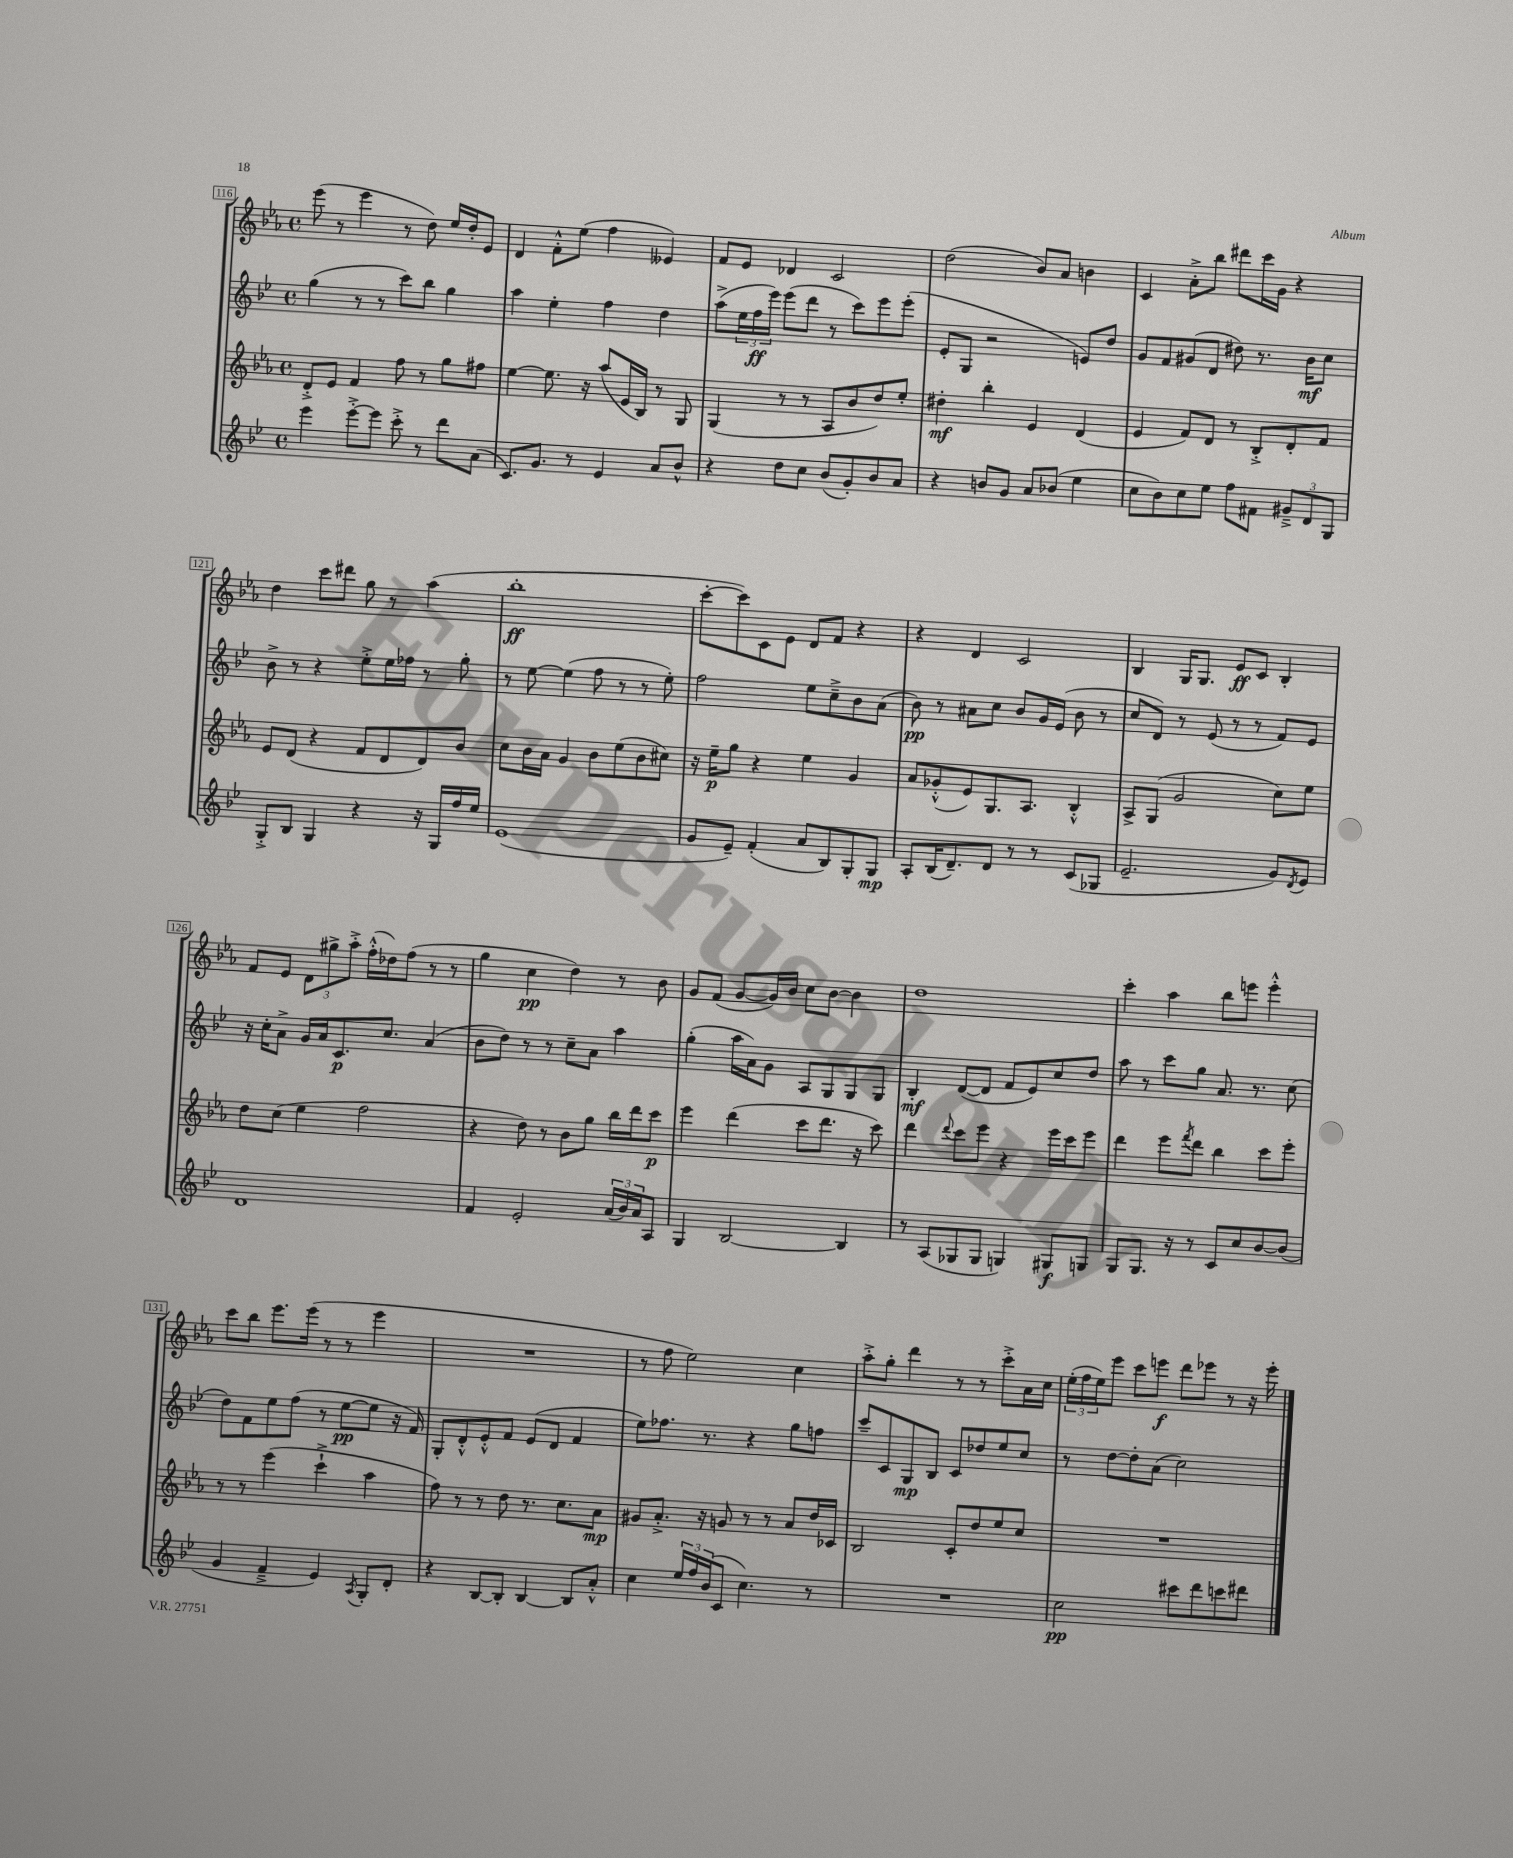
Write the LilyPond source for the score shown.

<<
\new StaffGroup <<
\new Staff = "s0" {
    \clef treble \key ees \major \defaultTimeSignature \time 4/4
    ees'''8( r8 ees'''4 r8 d''8) ees''16 d''16-. ees'8 |
    d'4 f'8-.-^ ees''8( f''4 eeses'4) |
    f'8 ees'8 des'4 c'2 |
    d''2( bes'8) aes'8 b'4 |
    c'4 aes'8-.-> bes''8 dis'''8 c'''16 g'16 r4 |
    d''4 c'''8 dis'''8 g''8 r8 aes''4( |
    bes''1-.\ff |
    c'''8~-. c'''8) c'8 ees'8 d'8 f'8 r4 |
    r4 d'4 c'2 |
    bes4 g16 g8. ees'8\ff c'8 bes4-. |
    f'8 ees'8 \tuplet 3/2 { d'8 gis''8-> aes''8-.-> } f''16-.-^( des''16) f''8( r8 r8 |
    g''4 c''4\pp d''4) r8 bes'8 |
    g'8 f'8( g'8~ g'16) bes'16 c''8 bes'8~ bes'4 |
    d''1 |
    c'''4-. aes''4 bes''8 e'''8 e'''4-.-^ |
    c'''8 bes''8 ees'''8. ees'''16( r8 r8 ees'''4 |
    R1 |
    r8 f''8 ees''2) c''4 |
    aes''8-.-> g''8-. d'''4 r8 r8 c'''8-.-> aes'16 c''16 |
    \tuplet 3/2 { ees''16-.( f''16 ees''16) } ees'''8 c'''8 e'''8\f d'''8 ees'''8 r8 r16 ees'''16-. \bar "|." |
}
\new Staff = "s1" {
    \clef treble \key bes \major \defaultTimeSignature \time 4/4
    g''4( r8 r8 c'''8) bes''8 g''4 |
    a''4 ees''4-. f''4 d''4 |
    a''8->( \tuplet 3/2 { ees''16 f''16\ff ees'''16) } ees'''8( d'''8 r8 c'''8) ees'''8 ees'''8-.( |
    ees'8-. g8 r2 e'8) d''8 |
    g'8 f'8 gis'8( d'8 dis''8) r8. bes'16\mf c''8 |
    bes'8-> r8 r4 ees''8-.-> ees''16 fes''16 r8 g''8-. |
    r8 ees''8~ ees''4( f''8 r8 r8 ees''8-.) |
    f''2 ees''8 c''8---> bes'8 a'8( |
    bes'8\pp) r8 ais'8 c''8 bes'8 g'16 ees'16( bes'8 r8 |
    c''8 d'8) r8 ees'8( r8 r8 f'8) ees'8 |
    r16 c''16-. a'8-> g'16 a'16 c'8.\p c''8. a'4( |
    bes'8 d''8) r8 r8 c''8-- a'8 a''4 |
    g''4-.( a''16 a'16) g'8 a8 g8 g8 g8 |
    bes4-.\mf d'8~( d'8 f'8 ees'8) c''8 d''8 |
    a''8 r8 c'''8 g''8 a'8. r8. c''8( |
    d''8) f'8 ees''8 f''8( r8 ees''8~\pp ees''8 r16 f'16) |
    g8-. d'8-.-^ ees'8-.-^ f'8 ees'8( d'8 f'4 |
    ees''8) fes''8. r8. r4 g''8 f''8 |
    c'''8-- c'8 g8\mp bes8 c'8 des''8 ees''8 c''8 |
    r8 d''8~ d''8-. a'8( c''2) \bar "|." |
}
\new Staff = "s2" {
    \clef treble \key ees \major \defaultTimeSignature \time 4/4
    d'8-.-> ees'8 f'4 f''8 r8 g''8 fis''8 |
    ees''4~ ees''8. r16 aes''8( ees'16 bes16) r8 g8 |
    g4( r8 r8 aes8 bes'8 d''8) ees''8-. |
    dis''4-.\mf bes''4-. ees'4 d'4( |
    ees'4 f'8) d'8 r8 bes8-.-> d'8-. f'8 |
    ees'8 d'8( r4 f'8 d'8 d'8) bes'8 |
    c''8 bes'16 aes'16 g'4 bes'8 ees''8( bes'8 cis''8) |
    r16 ees''16--\p g''8 r4 ees''4 g'4 |
    aes'8 ges'8-.-^( ees'8) g8. aes8. bes4-.-^ |
    aes8-> g8( g'2 c''8) ees''8 |
    d''8 c''8( ees''4 f''2 |
    r4 d''8) r8 bes'8 g''8 bes''16 d'''16 c'''8\p |
    ees'''4 d'''4( c'''8 d'''8. r16 c'''8) |
    d'''4 \appoggiatura { d'''8 } c'''8 ees'''8 r4 ees'''16 c'''16 ees'''8 |
    d'''4 ees'''8 \acciaccatura { f'''8 } d'''8 bes''4 c'''8 ees'''8-. |
    r8 r8 ees'''4( c'''4-!-> aes''4 |
    f''8) r8 r8 d''8 r8. c''8. aes'8\mp |
    gis'8 aes'8.-.-> r16 g'8 r8 r8 aes'8 d''16 ces'16 |
    bes2 c'8-. d''8 ees''8 c''8 |
    R1 \bar "|." |
}
\new Staff = "s3" {
    \clef treble \key bes \major \defaultTimeSignature \time 4/4
    ees'''4 ees'''8~-.-> ees'''8 c'''8-.-> r8 d'''8 a'8( |
    c'8.) g'8. r8 ees'4 a'8 bes'8-^ |
    r4 d''8 c''8 bes'8( g'8-.) bes'8 a'8 |
    r4 b'8 g'8 a'8 bes'8( ees''4 |
    c''8 bes'8) c''8 ees''8 f''8 fis'8 \tuplet 3/2 { gis'8---> d'8 g8 } |
    g8-.-> bes8 g4 r4 r16 g16 f''16 ees''16 |
    ees'1( |
    g'8 ees'8--) f'4-.( a'8 bes8) g8-. g8\mp |
    a8-. bes16( d'8.--) d'8 r8 r8 c'8( ges8 |
    ees'2.-- g'8) \acciaccatura { d'8 } ees'8 |
    d'1 |
    f'4 ees'2-. \tuplet 3/2 { a'16( bes'16) a'16 } a8 |
    g4 bes2~ bes4 |
    r8 a8( ges8 ges8 g4) gis8\f g8 |
    g8 g8. r16 r8 c'8 c''8 bes'8~ bes'8( |
    g'4 f'4---> ees'4) \acciaccatura { a8 } g8-. d'8-. |
    r4 bes8~ bes8-. bes4~ bes8 a'8-.-^ |
    c''4 \tuplet 3/2 { ees''16 f''16 bes'16( } c'8 c''4.) r8 |
    R1 |
    c''2\pp cis'''8 d'''8 c'''8 dis'''8 \bar "|." |
}
>>
>>
\layout { \context { \Score currentBarNumber = #116 \override BarNumber.stencil = #(make-stencil-boxer 0.1 0.3 ly:text-interface::print) } }
